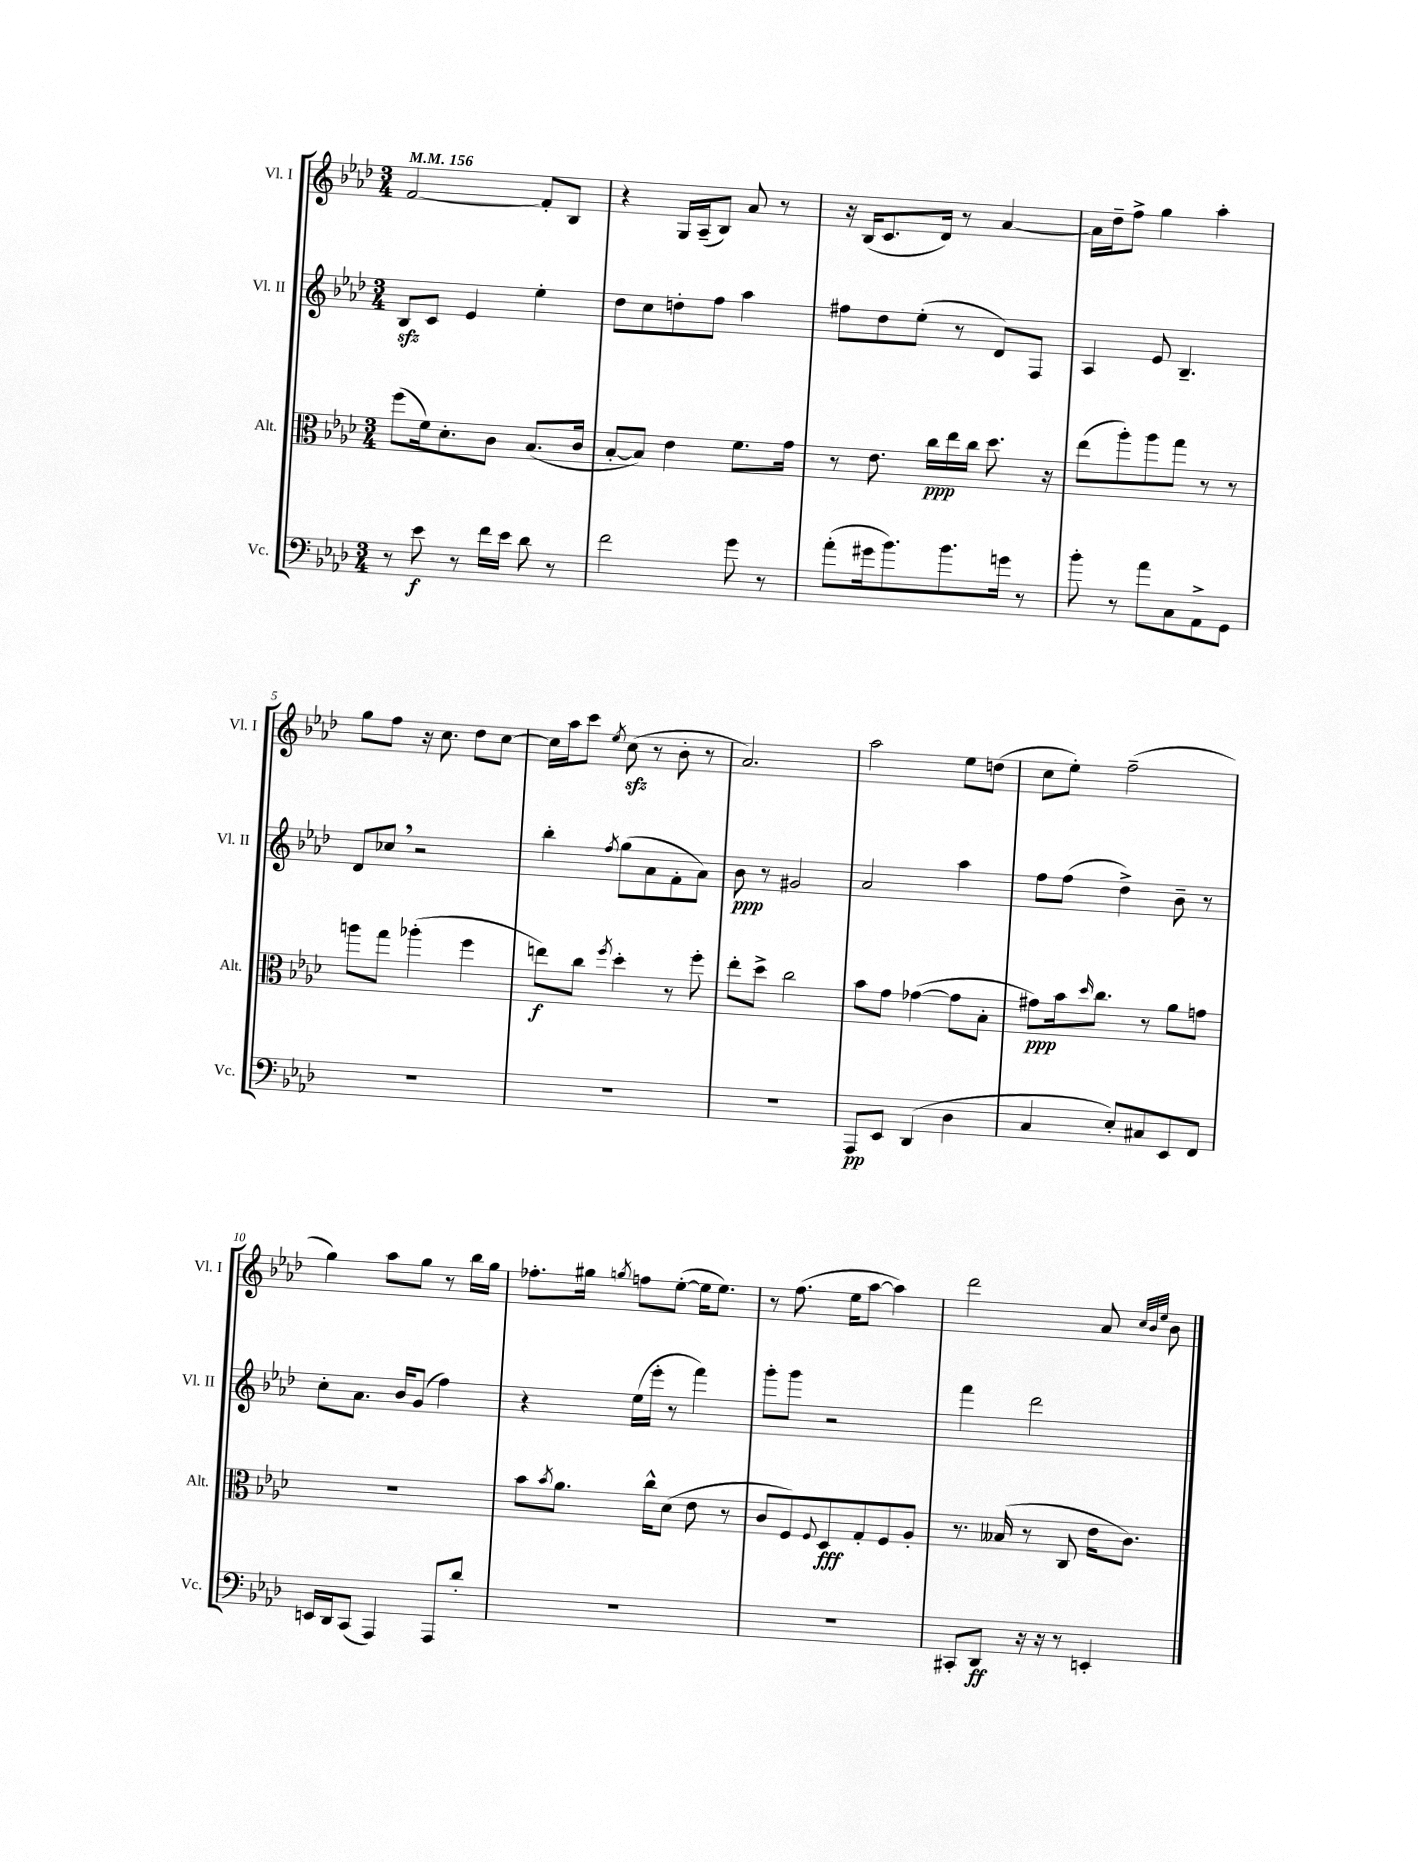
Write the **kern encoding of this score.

**kern	**kern	**kern	**kern
*staff4	*staff3	*staff2	*staff1
*clefF4	*clefC3	*clefG2	*clefG2
*k[b-e-a-d-]	*k[b-e-a-d-]	*k[b-e-a-d-]	*k[b-e-a-d-]
*M3/4	*M3/4	*M3/4	*M3/4
*MM156	*MM156	*MM156	*MM156
8r	(8ff\L	8B-/L	[2f/
8e-\	16f\k)	8c/J	.
.	8.d-'\	.	.
8r	.	4e-/	.
16f\LL	8c\J	.	.
16e-\JJ	.	.	.
8d-\	(8.B-/L	4ee-'\	8f'/]L
8r	.	.	8B-/J
.	16c/Jk	.	.
=	=	=	=
2f\	[8B-'/L	8dd-\L	4r
.	8B-/]J)	8cc\	.
.	4e-\	8dd'\	16G/LL
.	.	.	(16A-~/J
.	.	8ff\J	8B-/J)
8g\	8.f\L	4aa-\	8a-/
8r	.	.	8r
.	16g\Jk	.	.
=	=	=	=
(8a-'\L	8r	8ff#\L	16r
.	.	.	(16B-/LK
16g#\k	8.e-\	8dd-\	8.c/
8.b-\)	.	.	.
.	.	(8ee-'\J	.
.	16cc\LL	.	16d-/Jk)
8.b-\	16ee-\	8r	8r
.	16cc\JJ	.	.
.	8.dd-\	8d-/L)	[4a-/
16g\Jk	.	.	.
8r	.	8F/J	.
.	16r	.	.
=	=	=	=
8b-'\	(8ee-\L	4A-/	16a-\]LL
.	.	.	16dd-~\J
8r	8aa-'\)	.	8ff^\J
8a-\L	8aa-\	8e-/	4gg\
8C\	8gg\J	4.B-~/	.
8AA-^\	8r	.	4aa-'\
8GG\J	8r	.	.
=	=	=	=
2.r	8aa\L	8d-/L	8gg\L
.	8gg\J	8cc-/J	8ff\J
.	(4aa-'\	2r	16r
.	.	.	8.cc\
.	4ff\	.	8dd-\L
.	.	.	[8cc\J
=	=	=	=
2.r	8ee\L)	4bb-'\	16cc\]LL
.	.	.	16aa-\J
.	8cc\J	.	8ccc\J
.	8qff/	8qff/	8qee-/
.	4dd-'\	(8gg\L	(8cc\
.	.	8a-\	8r
.	8r	8f'\	8b-'\
.	8ff'\	8a-\J)	8r
=	=	=	=
2.r	8ee-'\L	8b-\	2.a-/)
.	8dd-^\J	8r	.
.	2cc\	2g#/	.
=	=	=	=
8AAA-/L	8b-\L	2a-/	2aa-\
8EE-/J	8g\J	.	.
(4DD-/	([4g-\	.	.
4D-\	8g-\]L	4aa-\	8ee-\L
.	8B-'\J	.	(8dd\J
=	=	=	=
4C/	8g#\L)	8ff\L	8cc\L
.	16b-\k	(8ff\J	8ee-'\J)
.	16qqdd-/	.	.
.	8.cc\J	.	.
8E-'/L)	.	4dd-^\)	(2ff~\
8C#/	8r	.	.
8EE-/	8a-\L	8b-~\	.
8FF/J	8g\J	8r	.
=	=	=	=
16EE/LL	2.r	8cc'\L	4gg\)
16DD-/J	.	.	.
(8CC/J	.	8.a-\J	.
4AAA-/)	.	.	8aa-\L
.	.	16b-/LK	.
.	.	(8g/J	8gg\J
8AAA-/L	.	4ff\)	8r
8d-'/J	.	.	16bb-\LL
.	.	.	16gg\JJ
=	=	=	=
2.r	8b-\L	4r	8.ff-'\L
.	8qb-/	.	.
.	8.a-\J	.	.
.	.	.	16gg#\Jk
.	.	.	8qgg/
.	.	(16ee-\LL	8ff\L
.	16cc^^\LK	16eee-'\JJ	.
.	(8d-\J	8r	([8ee-'\J
.	8e-\	4fff\)	16ee-\]LK
.	.	.	8.ee-\J)
.	8r	.	.
=	=	=	=
2.r	8c/L	8ggg'\L	8r
.	8F/)	8ggg\J	(8.ff\
.	8qqF/	.	.
.	8D-/	2r	.
.	.	.	16ee-\LK
.	8G'/	.	[8aa-\J
.	8F/	.	4aa-\])
.	8A-'/J	.	.
=	=	=	=
8CC#'/L	8.r	4fff\	2ddd-\
8DD-/J	.	.	.
.	(16B--/	.	.
16r	8r	2ddd-\	.
16r	.	.	.
8r	8C/	.	.
4EE'/	16e-\LK	.	8a-/
.	8.c\J)	.	.
.	.	.	32qqcc/LLL
.	.	.	32qqb-/
.	.	.	32qqee-/JJJ
.	.	.	8b-\
==	==	==	==
*-	*-	*-	*-
